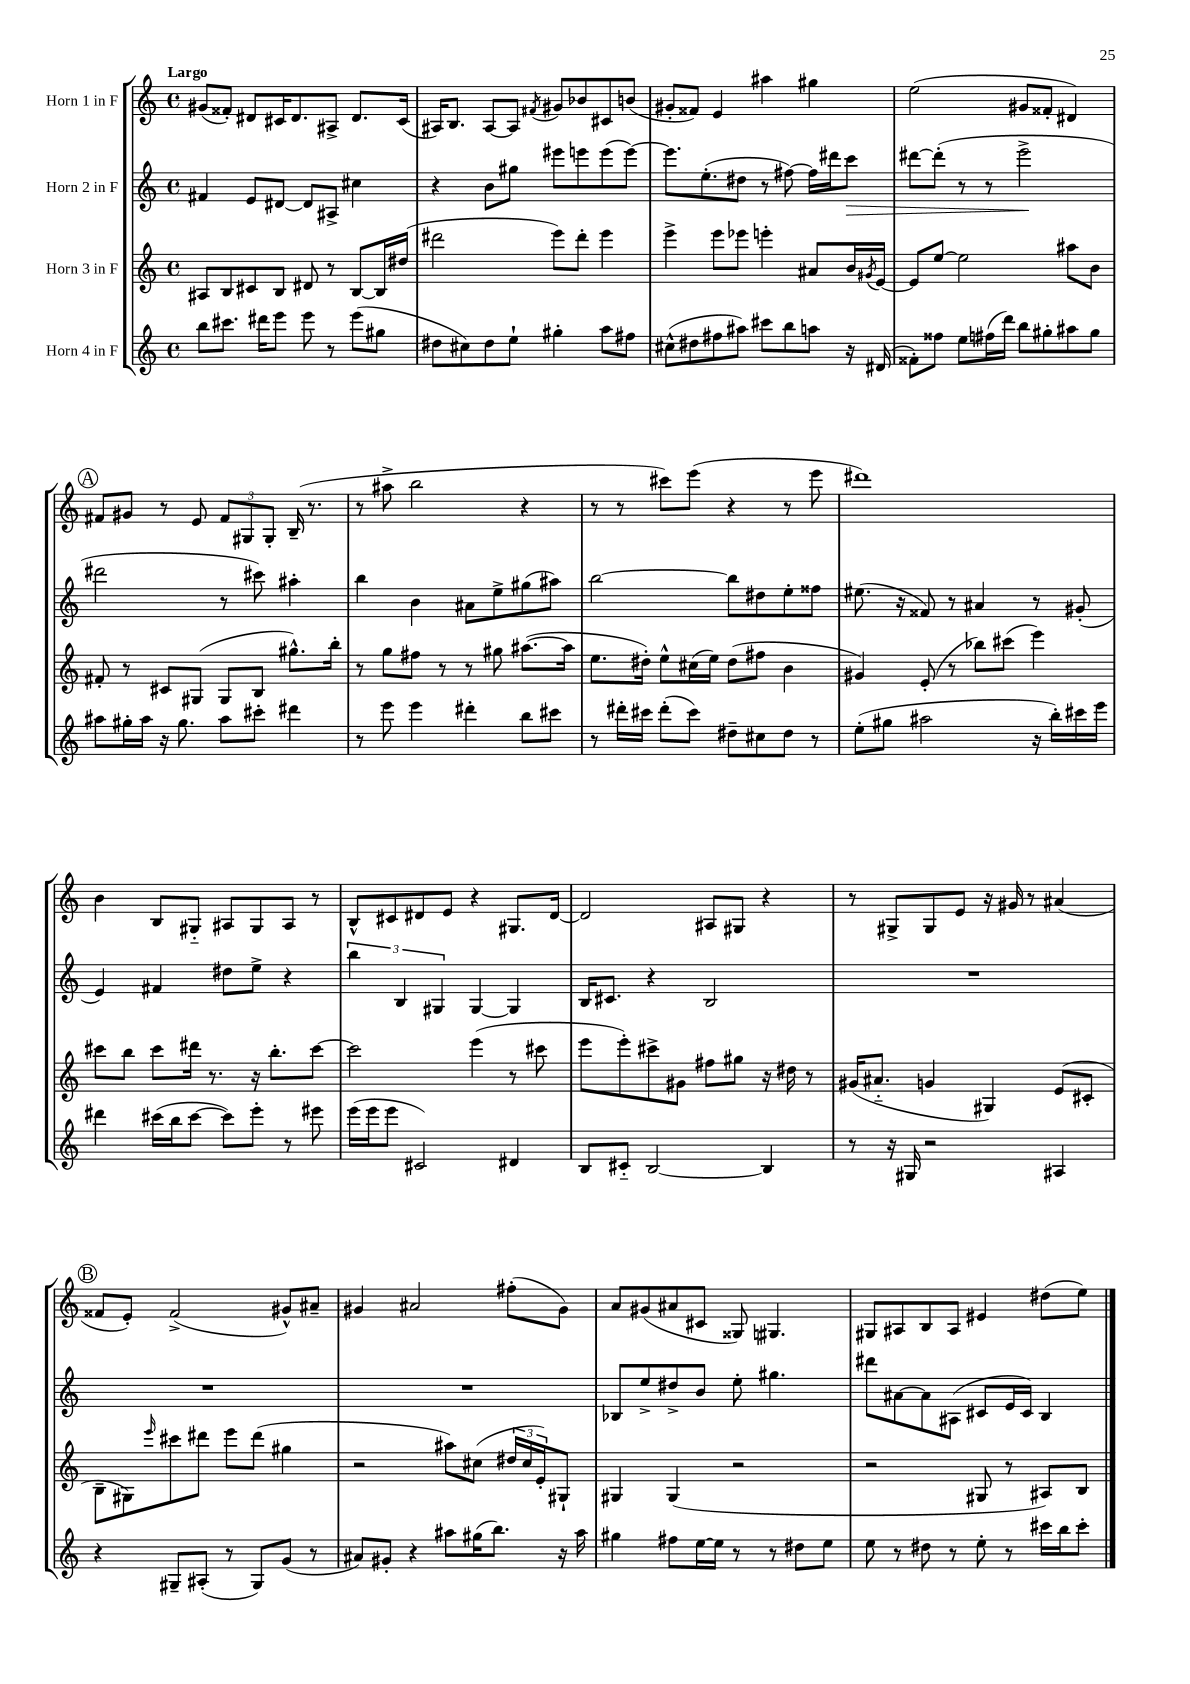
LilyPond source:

<<
\new StaffGroup <<
\new Staff = "s0" \with { instrumentName = "Horn 1 in F" } {
    \clef treble \key c \major \defaultTimeSignature \time 4/4 \tempo "Largo"
    gis'8( fisis'8-.) dis'8 cis'16 dis'8. ais8-> dis'8. cis'16( |
    ais16) b8. ais8~ ais8 \acciaccatura { fis'8 } gis'8 bes'8 cis'8 b'8( |
    gis'8-. fisis'8) e'4 ais''4 gis''4 |
    e''2( gis'8 fisis'8-. dis'4) |
    \mark \markup { \circle "A" } fis'8 gis'8 r8 e'8 \tuplet 3/2 { fis'8 gis8 gis8-. } b16--( r8. |
    r8 ais''8-> b''2 r4 |
    r8 r8 cis'''8) e'''8( r4 r8 e'''8 |
    dis'''1) |
    b'4 b8 gis8-_ ais8 gis8 ais8 r8 |
    b8-^ cis'8 dis'8 e'8 r4 gis8. dis'16~ |
    dis'2 ais8 gis8 r4 |
    r8 gis8-> gis8 e'8 r16 gis'16 r8 ais'4( |
    \mark \markup { \circle "B" } fisis'8 e'8-.) fisis'2->( gis'8-^) ais'8-- |
    gis'4 ais'2 fis''8-.( gis'8) |
    a'8 gis'8( ais'8 cis'8 gisis8) gis4. |
    gis8 ais8 b8 ais8 eis'4 dis''8( e''8) \bar "|." |
}
\new Staff = "s1" \with { instrumentName = "Horn 2 in F" } {
    \clef treble \key c \major \defaultTimeSignature \time 4/4
    fis'4 e'8 dis'8~ dis'8 ais8-> cis''4 |
    r4 b'8 gis''8 eis'''8 e'''8 e'''8( e'''8~) |
    e'''8. e''8.-.( dis''8 r8 fis''8~) fis''16 dis'''16 c'''8\> |
    dis'''8~ dis'''8-.( r8 r8 e'''2->\! |
    \mark \markup { \circle "A" } dis'''2 r8 cis'''8) ais''4-. |
    b''4 b'4 ais'8 e''8-> gis''8( ais''8) |
    b''2~ b''8 dis''8 e''8-. fisis''8 |
    eis''8.( r16 fisis'8) r8 ais'4 r8 gis'8-.( |
    e'4) fis'4 dis''8 e''8-> r4 |
    \tuplet 3/2 { b''4 b4 gis4 } gis4~ gis4 |
    b16 cis'8. r4 b2 |
    R1 |
    \mark \markup { \circle "B" } R1 |
    R1 |
    bes8 e''8-> dis''8-> b'8 e''8-. gis''4. |
    dis'''8 ais'8~ ais'8 ais8( cis'8 e'16 cis'16) b4 \bar "|." |
}
\new Staff = "s2" \with { instrumentName = "Horn 3 in F" } {
    \clef treble \key c \major \defaultTimeSignature \time 4/4
    ais8 b8 cis'8 b8 dis'8 r8 b8~ b16 dis''16( |
    dis'''2 e'''8) dis'''8-. e'''4 |
    e'''4-> e'''8 ees'''8 e'''4-. ais'8 b'16 \acciaccatura { gis'8 } e'16~ |
    e'8 e''8~ e''2 ais''8 b'8 |
    \mark \markup { \circle "A" } fis'8-. r8 cis'8 gis8( gis8 b8 gis''8.-^) b''16-. |
    r8 g''8 fis''8 r8 r8 gis''8 ais''8.~( ais''16 |
    e''8. dis''16-.) e''8-^ cis''16( e''16) dis''8( fis''8 b'4 |
    gis'4) e'8-.( r8 bes''8) cis'''8( e'''4) |
    cis'''8 b''8 cis'''8 dis'''16 r8. r16 b''8.-. cis'''8~ |
    cis'''2 e'''4( r8 cis'''8 |
    e'''8 e'''8-.) cis'''8-> gis'8 fis''8 gis''8 r16 dis''16 r8 |
    gis'16( ais'8.-_ g'4 gis4) e'8( cis'8-. |
    \mark \markup { \circle "B" } b8-- gis8) \grace { e'''16 } cis'''8 dis'''8 e'''8 dis'''8( gis''4 |
    r2 ais''8) cis''8( \tuplet 3/2 { dis''16 cis''16 e'16-.) } gis8-! |
    gis4 gis4( r2 |
    r2 gis8 r8 ais8) b8 \bar "|." |
}
\new Staff = "s3" \with { instrumentName = "Horn 4 in F" } {
    \clef treble \key c \major \defaultTimeSignature \time 4/4
    b''8 cis'''8. dis'''16 e'''8 e'''8 r8 e'''8( gis''8 |
    dis''8 cis''8) dis''8 e''8-! gis''4-. a''8 fis''8 |
    cis''8-^( dis''8 fis''8 ais''8) cis'''8 b''8 a''8 r16 dis'16( |
    fisis'8-.) fisis''8 e''8 fis''16( d'''16) b''8 gis''8-. ais''8 gis''8 |
    \mark \markup { \circle "A" } ais''8 gis''16-. ais''16 r16 gis''8. ais''8 cis'''8-. dis'''4 |
    r8 e'''8 e'''4 dis'''4-. b''8 cis'''8 |
    r8 dis'''16-. cis'''16 dis'''8-.( cis'''8) dis''8-- cis''8 dis''8 r8 |
    e''8-.( gis''8 ais''2 r16 b''16-.) cis'''16 e'''16 |
    dis'''4 cis'''16( b''16 cis'''8~ cis'''8) e'''8-. r8 eis'''8 |
    e'''16( e'''16 e'''8 cis'2) dis'4 |
    b8 cis'8-_ b2~ b4 |
    r8 r16 gis16 r2 ais4 |
    \mark \markup { \circle "B" } r4 gis8-- ais8-.( r8 gis8) g'8( r8 |
    ais'8) gis'8-. r4 ais''8 gis''16( b''8.) r16 ais''16 |
    gis''4 fis''8 e''16~ e''16 r8 r8 dis''8 e''8 |
    e''8 r8 dis''8 r8 e''8-. r8 cis'''16 b''16 cis'''8-. \bar "|." |
}
>>
>>
\layout { \context { \Score \remove "Bar_number_engraver" } }
